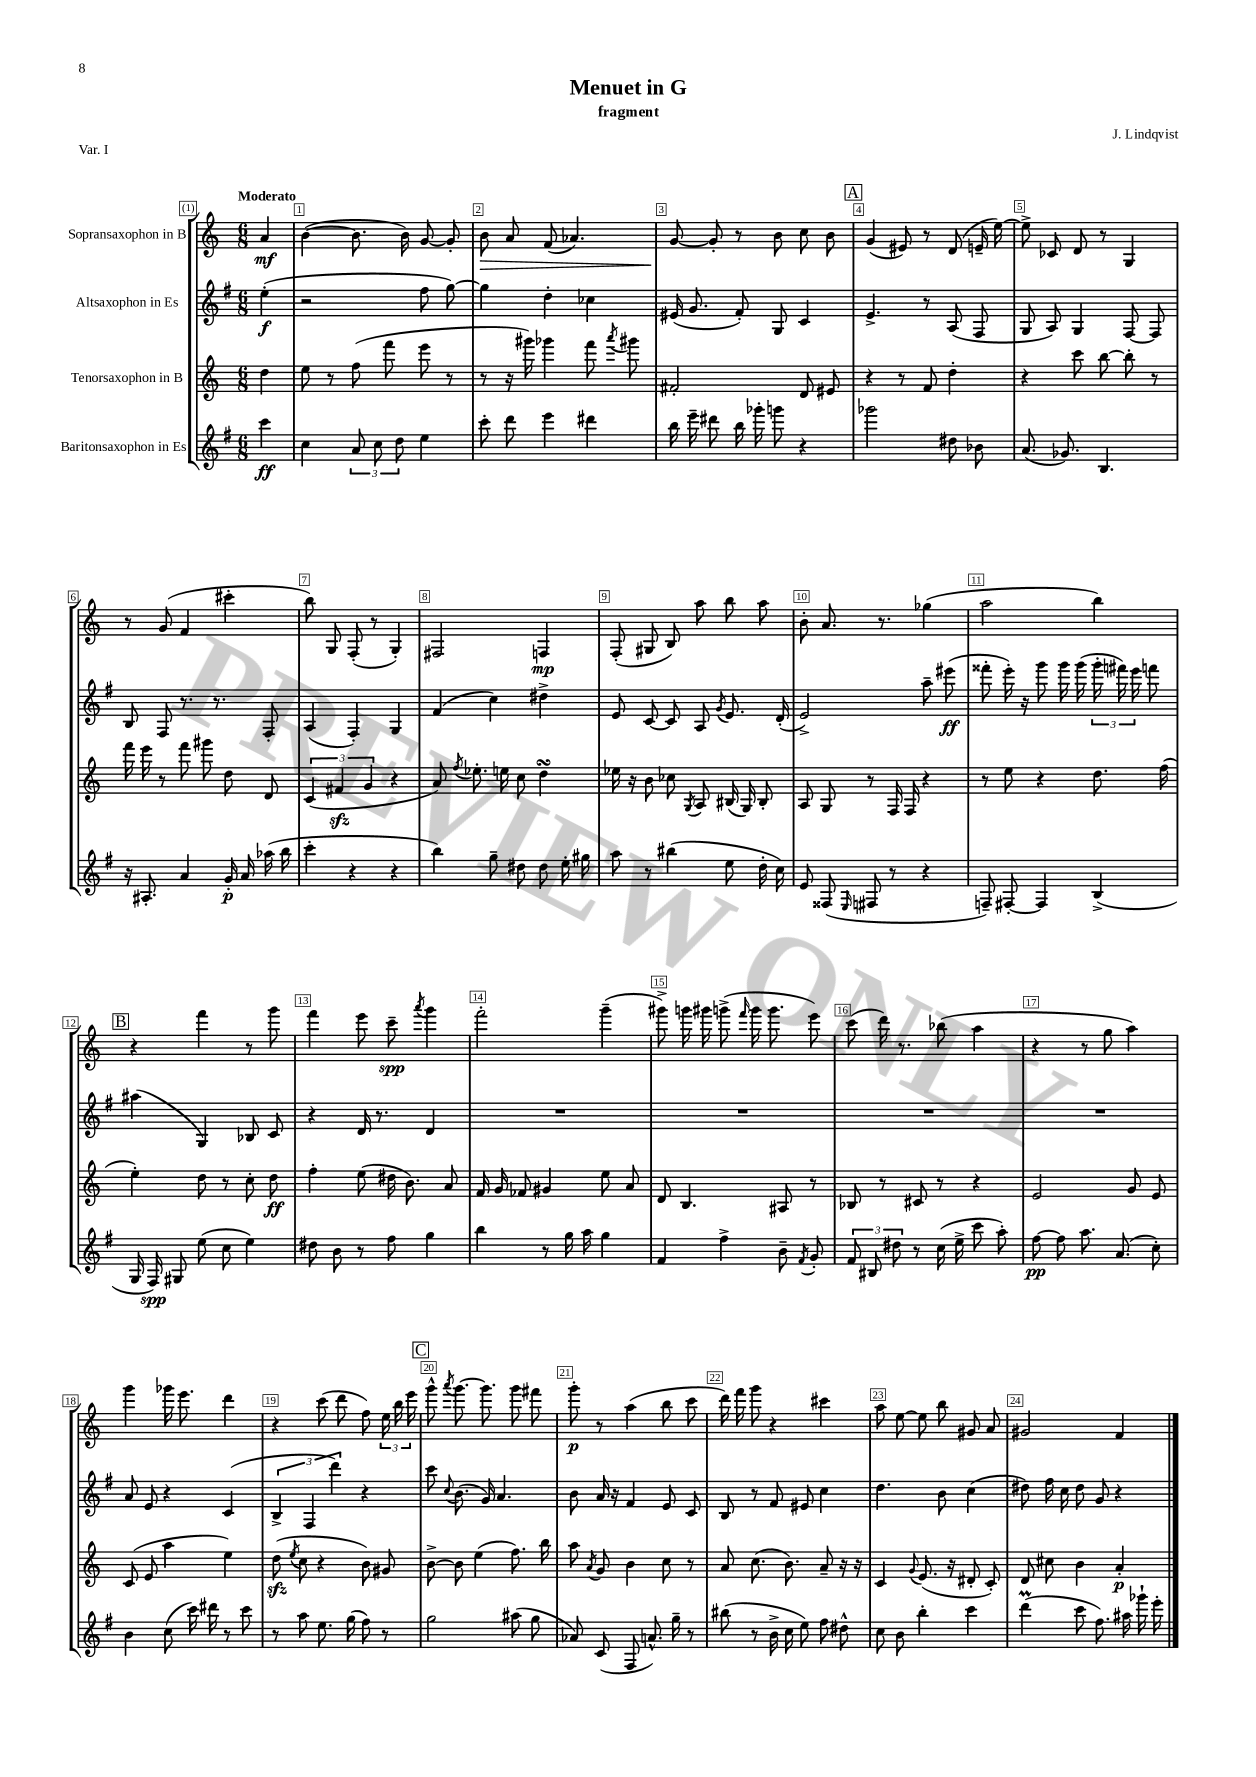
\header { title = "Menuet in G" composer = "J. Lindqvist" subtitle = "fragment" piece = "Var. I" }
<<
\new StaffGroup <<
\new Staff = "s0" \with { instrumentName = "Sopransaxophon in B" } {
    \clef treble \key c \major \numericTimeSignature \time 6/8 \partial 4 \tempo "Moderato"
    \autoBeamOff a'4\mf |
    b'4~( b'8. b'16) g'8~ g'8-. |
    b'8\> a'8 f'8( aes'4.) |
    g'8~\! g'8-. r8 b'8 c''8 b'8 |
    \mark \markup { \box "A" } g'4( eis'8) r8 d'8( e'16-- e''16~) |
    e''8-> ces'8 d'8 r8 g4 |
    r8 g'8( f'4 cis'''4-. |
    b''8) g8 f8-.( r8 g4-.) |
    fis2 f4\mp |
    f8-.( gis8 b8) a''8 b''8 a''8 |
    b'8-. a'8. r8. ges''4( |
    a''2 b''4) |
    \mark \markup { \box "B" } r4 f'''4 r8 g'''8 |
    f'''4 e'''8 c'''8--\spp \acciaccatura { a'''8 } g'''4 |
    f'''2-. g'''4--( |
    gis'''8->) g'''16 gis'''16 g'''8->( \grace { f'''16 } g'''16 g'''8. e'''8) |
    c'''8( d'''16) r8. bes''8( a''4 |
    r4 r8 g''8 a''4) |
    g'''4 ges'''16 e'''8. d'''4 |
    r4 c'''8( d'''8 f''8) \tuplet 3/2 { e''16 b''16 e'''16 } |
    \mark \markup { \box "C" } g'''8-^ \acciaccatura { a'''8 } g'''8.~ g'''8. g'''8 fis'''8 |
    g'''8-.\p r8 a''4( b''8 c'''8 |
    d'''16) f'''16 g'''8 r4 cis'''4 |
    a''8 e''8~ e''8 b''8 gis'8 a'8 |
    gis'2 f'4 \bar "|." |
}
\new Staff = "s1" \with { instrumentName = "Altsaxophon in Es" } {
    \clef treble \key g \major \numericTimeSignature \time 6/8 \partial 4
    \autoBeamOff e''4-.\f( |
    r2 fis''8 g''8~) |
    g''4 d''4-. ces''4 |
    eis'16( g'8. fis'8-.) g8 c'4 |
    \mark \markup { \box "A" } e'4.-> r8 a8( fis8 |
    g8 a8) g4 fis8~ fis8 |
    b8 fis8 r8. r8. fis8-. |
    a4( fis4-.) g4 |
    fis'4( c''4) dis''4-> |
    e'8 c'8~ c'8 a8 \acciaccatura { g'8 } e'8. d'16-.( |
    e'2->) a''8-- eis'''8\ff( |
    fisis'''8-. e'''16-.) r16 g'''8 g'''16 g'''16( \tuplet 3/2 { g'''16-. fis'''16) e'''16 } f'''8 |
    \mark \markup { \box "B" } ais''4( g4) bes8 c'8 |
    r4 d'16 r8. d'4 |
    R2. |
    R2. |
    R2. |
    R2. |
    a'8 e'8 r4 c'4( |
    \tuplet 3/2 { b4-> fis4 d'''4) } r4 |
    \mark \markup { \box "C" } c'''8 \appoggiatura { c''8 } b'8.( g'16) a'4. |
    b'8 a'16 r16 fis'4 e'8 c'8 |
    b8 r8 fis'8 eis'8 c''4 |
    d''4. b'8 c''4( |
    dis''8) fis''16 c''16 dis''8 g'8 r4 \bar "|." |
}
\new Staff = "s2" \with { instrumentName = "Tenorsaxophon in B" } {
    \clef treble \key c \major \numericTimeSignature \time 6/8 \partial 4
    \autoBeamOff d''4 |
    e''8 r8 f''8( f'''8 e'''8 r8 |
    r8 r16 gis'''16) ges'''4 f'''8 \acciaccatura { a'''8 } gis'''8 |
    fis'2-. d'8 eis'8 |
    \mark \markup { \box "A" } r4 r8 f'8 d''4-. |
    r4 c'''8 b''8~ b''8-. r8 |
    f'''16 e'''16 r8 f'''8 gis'''8 d''8 d'8 |
    \tuplet 3/2 { c'4( fis'4\sfz g'4 } r4 |
    a'8) \acciaccatura { f''8 } ees''8.-. e''16 c''8 d''4\turn |
    ees''16 r16 b'8 ces''8 \acciaccatura { g8 } a8 bis16( g16) bis8-. |
    a8 g8 r8 f16 f16 r4 |
    r8 e''8 r4 d''8. f''16( |
    \mark \markup { \box "B" } e''4-.) d''8 r8 c''8-. d''8\ff |
    f''4-. e''8( dis''16 b'8.) a'8 |
    f'16 g'16 fes'8 gis'4 e''8 a'8 |
    d'8 b4. ais8 r8 |
    bes8 r8 cis'8 r8 r4 |
    e'2 g'8 e'8 |
    c'8( e'8 a''4 e''4) |
    d''8\sfz( \acciaccatura { e''8 } c''8 r4 b'8) gis'8 |
    \mark \markup { \box "C" } b'8~-> b'8 e''4( f''8.) b''16 |
    a''8 \acciaccatura { a'8 } g'8 b'4 c''8 r8 |
    a'8 c''8.( b'8.) a'8-- r16 r16 |
    c'4 \appoggiatura { g'8 } e'8.( r16 dis'8-. c'8-.) |
    d'8 cis''8 b'4 a'4-.\p \bar "|." |
}
\new Staff = "s3" \with { instrumentName = "Baritonsaxophon in Es" } {
    \clef treble \key g \major \numericTimeSignature \time 6/8 \partial 4
    \autoBeamOff c'''4\ff |
    c''4 \tuplet 3/2 { a'8 c''8 d''8 } e''4 |
    c'''8-. d'''8 e'''4 dis'''4 |
    b''16 e'''16-- dis'''8 b''16 ges'''16-. g'''8 r4 |
    \mark \markup { \box "A" } ges'''2 dis''8 bes'8 |
    a'8.( ges'8.) b4. |
    r16 ais8.-. a'4 g'16-.\p a'16 aes''16( b''16 |
    c'''4-. r4 r4 |
    b''4) g''8-- dis''8 dis''8 e''16-. gis''16 |
    a''8 r8 bis''4( e''8 d''16-. c''16) |
    e'8 fisis8( \grace { e16 } fis8 r8 r4 |
    f8--) fis8~-. fis4 b4->( |
    \mark \markup { \box "B" } g16 fis16\spp) gis8 e''8( c''8 e''4) |
    dis''8 b'8 r8 fis''8 g''4 |
    b''4 r8 g''16 a''16 g''4 |
    fis'4 fis''4-> b'8-- \acciaccatura { fis'8 } g'8-. |
    \tuplet 3/2 { fis'8 bis8 dis''8 } r8 c''16( e''16-> c'''8 a''8-.) |
    fis''8~\pp fis''8 a''8. a'8.( c''8-.) |
    b'4 c''8( c'''16) dis'''16 r8 c'''8 |
    r8 a''8 e''8. g''16( fis''8) r8 |
    \mark \markup { \box "C" } g''2 ais''8( g''8 |
    aes'8) c'8( fis8 a'8.-^) g''16-- r8 |
    bis''8( r8 b'16-> c''16 e''8) fis''8 dis''8-^ |
    c''8 b'8 b''4-. c'''4 |
    d'''4\prall( c'''8 fis''8.) ais''16 ges'''16-! e'''16-. \bar "|." |
}
>>
>>
\layout { \context { \Score \override BarNumber.break-visibility = ##(#f #t #t) barNumberVisibility = #all-bar-numbers-visible \override BarNumber.stencil = #(make-stencil-boxer 0.1 0.3 ly:text-interface::print) } }
